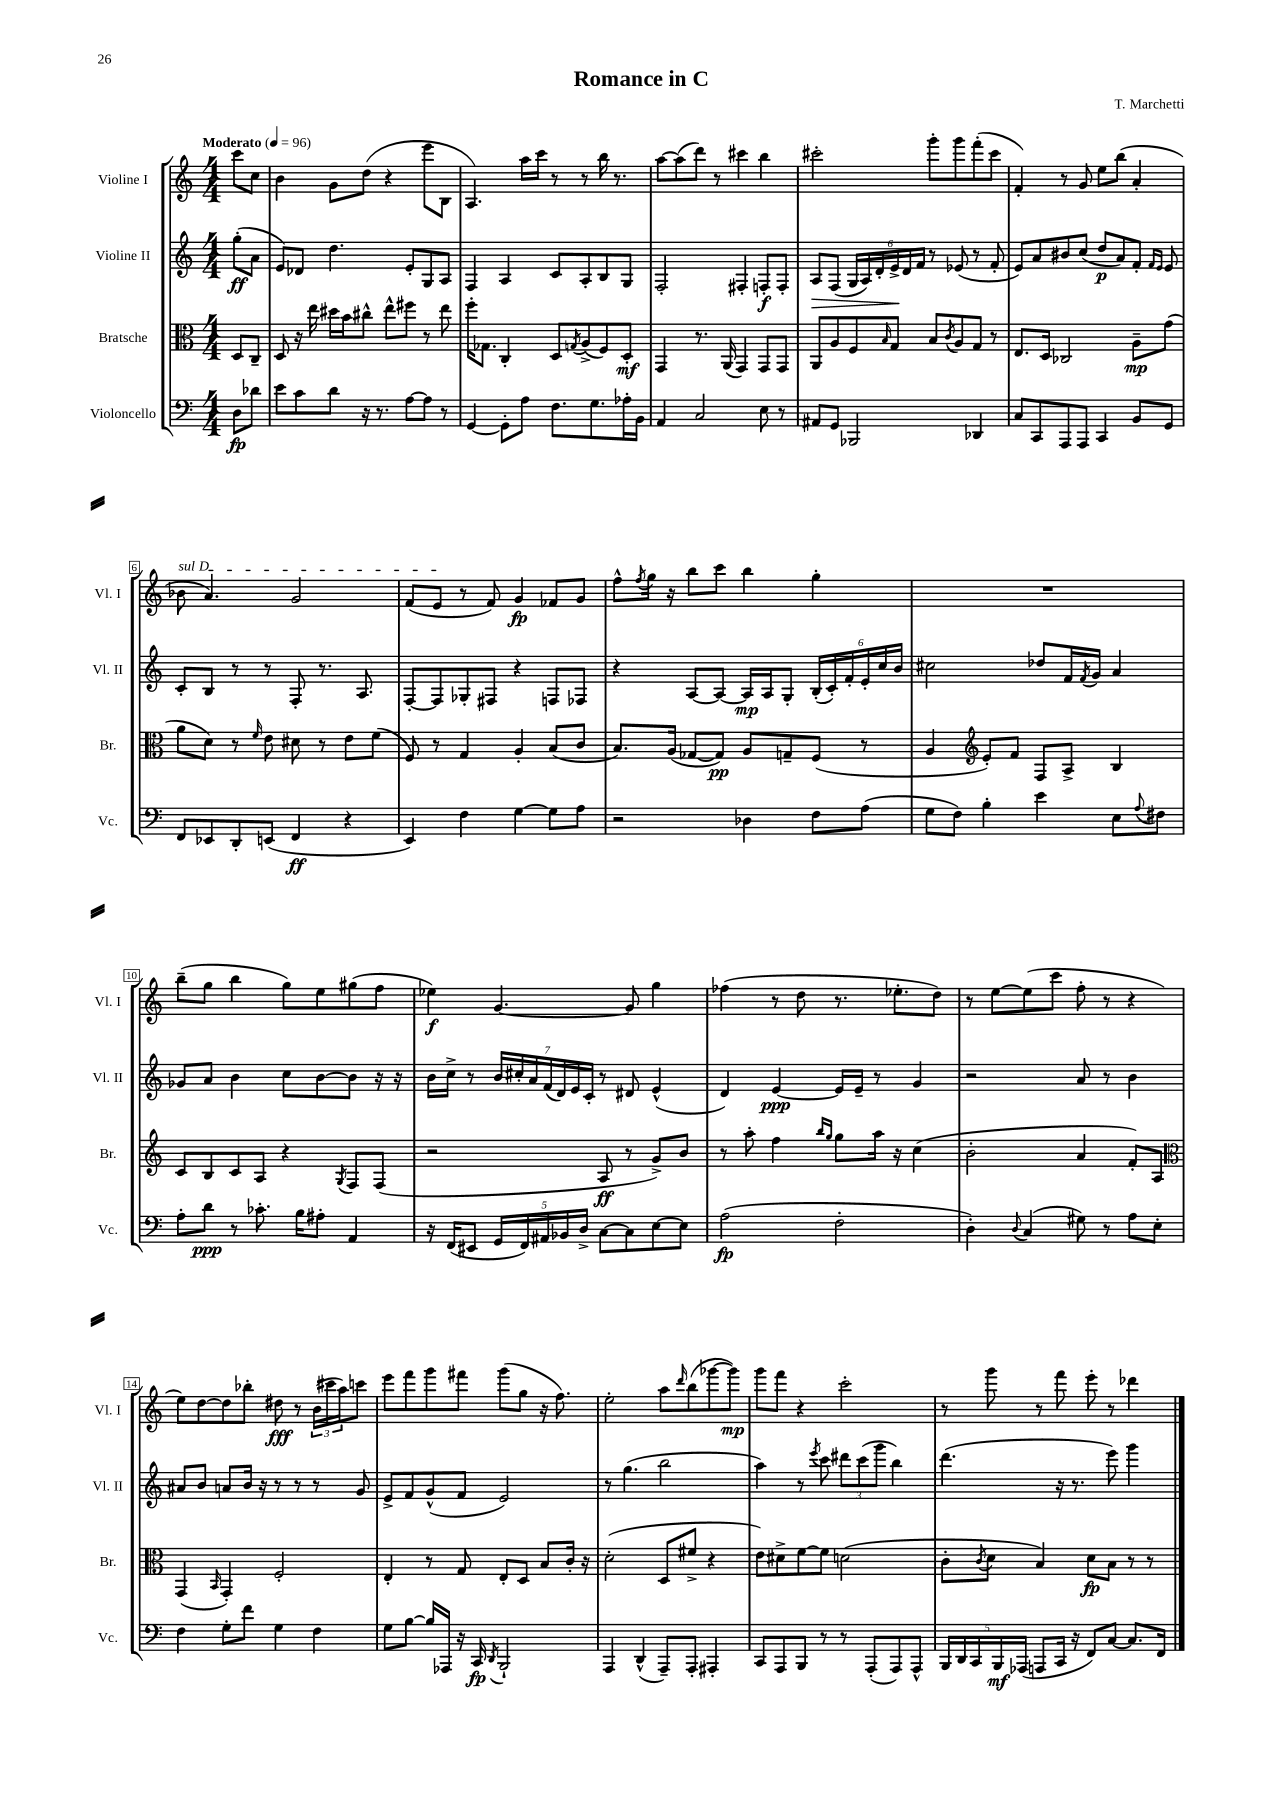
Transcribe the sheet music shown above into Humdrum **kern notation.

**kern	**kern	**kern	**kern
*staff4	*staff3	*staff2	*staff1
*clefF4	*clefC3	*clefG2	*clefG2
*k[]	*k[]	*k[]	*k[]
*M4/4	*M4/4	*M4/4	*M4/4
*MM96	*MM96	*MM96	*MM96
8D	8D	(8gg'	8ccc
8d-	8C~	8a	8cc
=	=	=	=
8e	8D	8e)	4b
8c	16r	8d-	.
.	16ee	.	.
8d	16dd#	4.dd	8g
.	16b	.	.
16r	8cc#^^	.	(8dd
8.r	.	.	.
.	8ee^^	.	4r
[8A	8ff#	8e'	.
8A]	8r	8G	8eee
8r	8ee	8A	8B
=	=	=	=
[4GG	16ff'	4F	4.A)
.	8.G-	.	.
8GG']	4C'	4A	.
8A	.	.	16aa
.	.	.	16ccc
8.F	8D	8c	8r
.	8qG	.	.
.	(8A^	8A'	8r
8.G	.	.	.
.	8F)	8B	16bb
.	.	.	8.r
16A-'	8D'	8G	.
16BB	.	.	.
=	=	=	=
4AA	4GG	2F'	[8aa
.	.	.	(8aa]
2C	8.r	.	8ddd)
.	.	.	8r
.	(16AA	.	.
.	4GG)	4F#'	4ccc#
8E	8GG	8F'	4bb
8r	8GG	8F'	.
=	=	=	=
8AA#	8AA	8A	2ccc#'
8GG	8A	(8F	.
2BBB-	8F	24G	.
.	.	24A)	.
.	.	24d'	.
.	16qqB	.	.
.	8G	24e^	.
.	.	24d	.
.	.	24f	.
.	8B	8r	8ggg'
.	8qc	.	.
.	8A	(8e-	8ggg
4DD-	8G	8r	(8fff'
.	8r	8f'	8ccc#
=	=	=	=
8C	8.E	8e)	4f')
8CC	.	8a	.
.	16D	.	.
8AAA	2C-	8b#	8r
8AAA	.	(8cc	8g
4CC	.	8dd	8ee
.	.	8a)	(8bb
8BB	8A~	8f'	4a'
.	.	16qqf	.
.	.	16qqe	.
8GG	(8g	8e	.
=	=	=	=
8FF	8a	8c'	8b-
8EE-	8d)	8B	4.a)
8DD'	8r	8r	.
.	16qqf	.	.
(8EE	8e	8r	.
4FF	8d#	8F'	2g
.	8r	8.r	.
4r	8e	.	.
.	.	8.A	.
.	(8f	.	.
=	=	=	=
4EE)	8F)	[8F'	(8f
.	8r	8F]	8e
4F	4G	8G-'	8r
.	.	8F#	8f)
[4G	4A'	4r	4g
8G]	(8B	8F	8f-
8A	8c	8F-	8g
=	=	=	=
2r	8.B)	4r	8ff^^
.	.	.	8qff
.	.	.	16gg
.	(16A	.	16r
.	[8G-	[8A	8bb
.	8G-])	8A_	8ccc
4D-	8A	16A]	4bb
.	.	16A	.
.	8G~	8G'	.
8F	(8F	(24B'	4gg'
.	.	24c')	.
.	.	24f'	.
(8A	8r	24e'	.
.	.	24cc	.
.	.	24b	.
=	=	=	=
8G	4A	2cc#	1r
8F)	.	.	.
*	*clefG2	*	*
4B'	8e')	.	.
.	8f	.	.
4e	8F	8dd-	.
.	8A^	16f	.
.	.	8qf	.
.	.	16g	.
8E	4B	4a	.
8qqA	.	.	.
8F#	.	.	.
=	=	=	=
8A'	8c	8g-	(8bb~
8d	8B	8a	8gg
8r	8c	4b	4bb
8.c-'	8A	.	.
.	4r	8cc	8gg)
16B	.	.	.
8A#'	.	[8b	8ee
.	8qG	.	.
4AA	8F	8b]	(8gg#
.	(8F	16r	8ff
.	.	16r	.
=	=	=	=
16r	2r	16b	4ee-)
(16FF	.	16cc^	.
8EE#	.	8r	.
20GG	.	28b	[4.g
.	.	28cc#'	.
20FF)	.	.	.
.	.	28a	.
20AA#	.	.	.
.	.	(28f	.
.	.	28d)	.
20BB-	.	.	.
.	.	28e	.
20D^	.	.	.
.	.	28c'	.
[8C	8A	8r	.
8C]	8r	8d#	8g]
[8E	8g^)	(4e^^	4gg
8E]	8b	.	.
=	=	=	=
(2A	8r	4d)	(4ff-
.	8aa'	.	.
.	4ff	[4e	8r
.	.	.	8dd
.	16qqbb	.	.
.	16qqgg	.	.
2F'	8gg	16e]	8.r
.	.	16e~	.
.	16aa	8r	.
.	16r	.	8.ee-'
.	(4cc	4g	.
.	.	.	8dd)
=	=	=	=
4D')	2b'	2r	8r
.	.	.	[8ee
8qqD	.	.	.
(4C	.	.	(8ee]
.	.	.	8ccc
8G#)	4a	8a	8ff'
8r	.	8r	8r
8A	8f')	4b	4r
8E'	8A	.	.
=	=	=	=
*	*clefC3	*	*
4F	(4GG	8a#	8ee)
.	.	8b	[8dd
.	16qqBB	.	.
8G'	4GG')	8a	8dd]
8f	.	16b	8bb-'
.	.	16r	.
4G	2F'	8r	8dd#
.	.	8r	8r
4F	.	8r	(24b
.	.	.	24ccc#
.	.	.	24aa)
.	.	8g	8ccc
=	=	=	=
8G	4E'	8e^	8eee
[8B	.	8f	8fff
16B]	8r	(8g^^	8ggg
16AAA-	.	.	.
16r	8G	8f	8fff#
16CC	.	.	.
8qDD	.	.	.
2BBB`	8E'	2e)	(8ggg
.	8D	.	8gg
.	8B	.	16r
.	.	.	8.ff)
.	16c'	.	.
.	16r	.	.
=	=	=	=
4AAA	(2d'	8r	2ee'
.	.	(4.gg	.
(4DD^^	.	.	.
8AAA~)	8D	2bb	8aa
.	.	.	16qqddd
8AAA'	8f#^	.	(8bb
4AAA#'	4r	.	[8ggg-
.	.	.	8ggg-])
=	=	=	=
8CC	8e)	4aa)	8ggg
8AAA	8d#^	.	8fff
8BBB	[8f	8r	4r
.	.	8qeee	.
8r	8f]	8ccc	.
8r	(2d	12ddd#	2ccc'
.	.	(12ccc	.
(8AAA'	.	.	.
.	.	12ggg	.
8AAA)	.	4bb)	.
8AAA^^	.	.	.
=	=	=	=
20BBB	8c'	(4.ddd	8r
20DD	.	.	.
20CC	.	.	.
.	8qc	.	.
.	8d	.	8ggg
20BBB	.	.	.
(20AAA-	.	.	.
8AAA	4B)	.	8r
16CC	.	16r	8fff
16r	.	8.r	.
8FF)	8d	.	8eee'
[8C	8B	8eee)	8r
8.C]	8r	4ggg	4ddd-
.	8r	.	.
16FF	.	.	.
==	==	==	==
*-	*-	*-	*-
